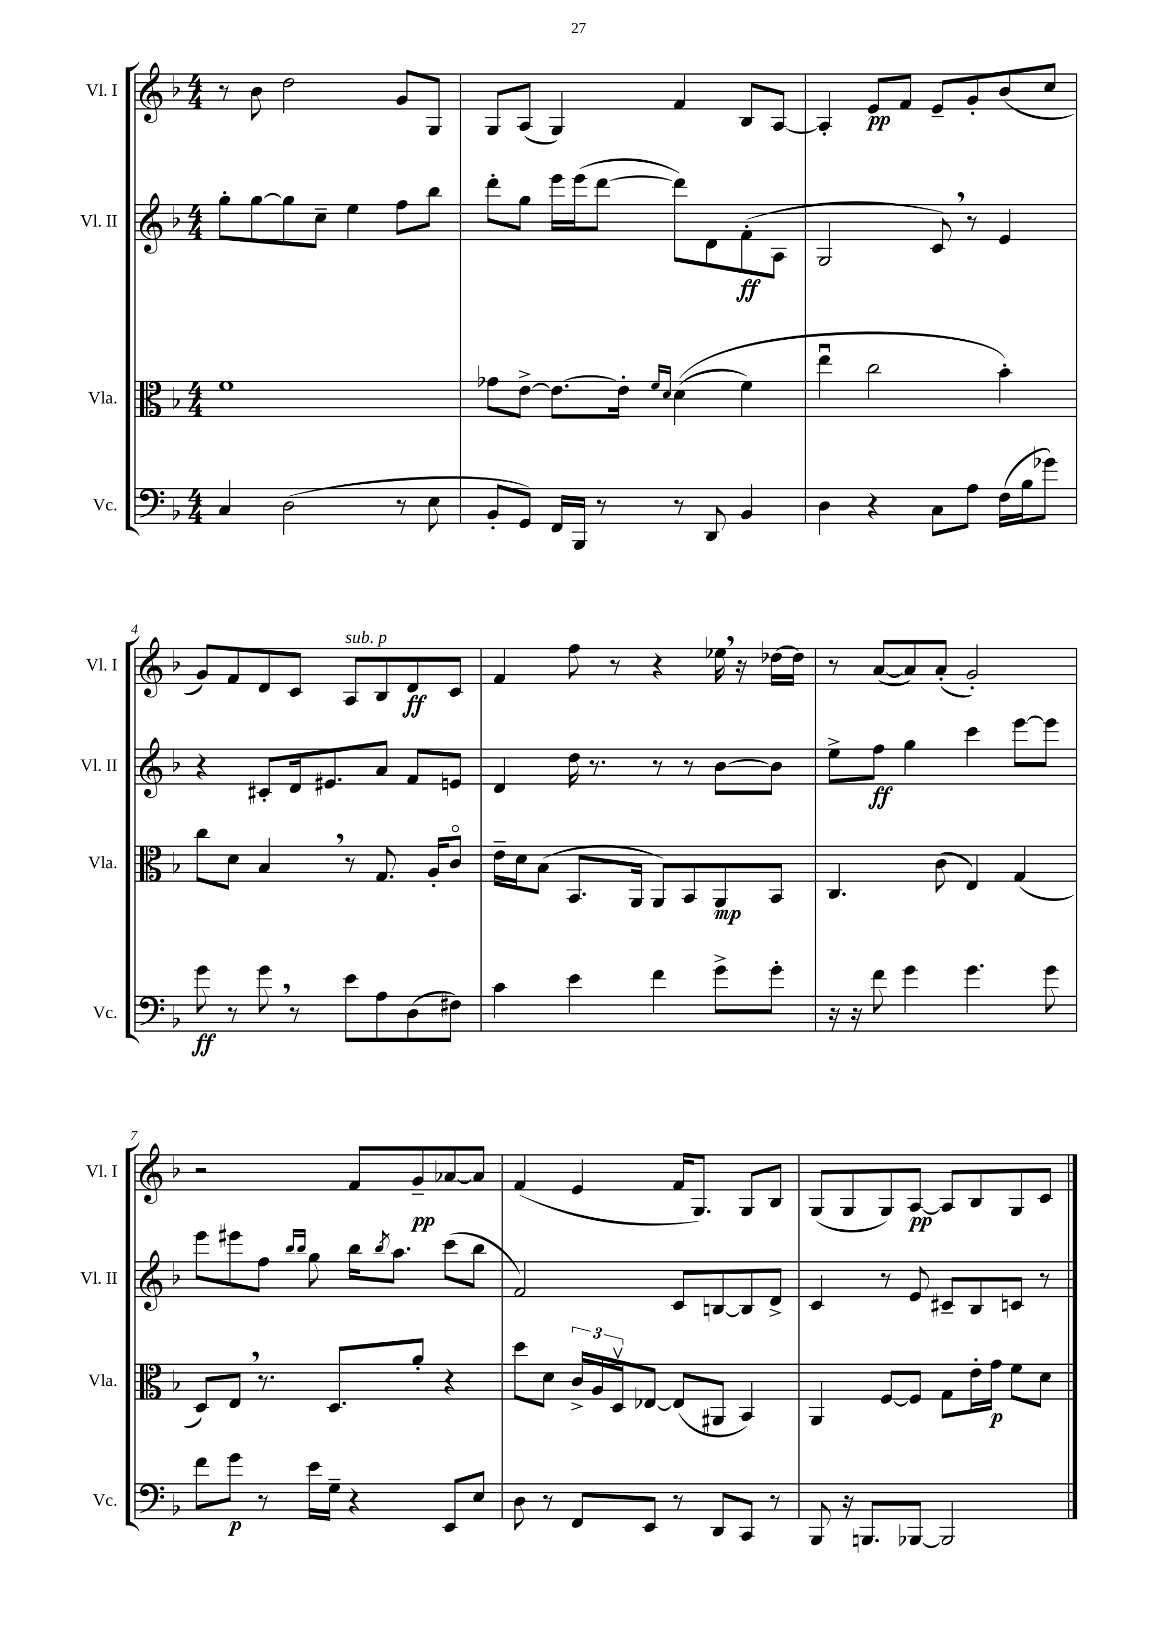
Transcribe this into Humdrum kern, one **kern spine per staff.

**kern	**kern	**kern	**kern
*staff4	*staff3	*staff2	*staff1
*clefF4	*clefC3	*clefG2	*clefG2
*k[b-]	*k[b-]	*k[b-]	*k[b-]
*M4/4	*M4/4	*M4/4	*M4/4
4C	1f	8gg'	8r
.	.	[8gg	8b-
(2D	.	8gg]	2dd
.	.	8cc~	.
.	.	4ee	.
8r	.	8ff	8g
8E	.	8bb-	8G
=	=	=	=
8BB-'	8g-	8ddd'	8G
8GG)	[8e^	8gg	(8A
16FF	8.e_	16eee	4G)
16BBB-	.	(16eee	.
8r	.	[8ddd	.
.	16e']	.	.
.	16qqf	.	.
.	16qqd	.	.
8r	&((4d	8ddd])	4f
8DD	.	8d	.
4BB-	4f)	(8f'	8B-
.	.	8A	[8A
=	=	=	=
4D	4eeu	2G	4A']
4r	2cc	.	8e
.	.	.	8f
8C	.	8c)	8e~
8A	.	8r	8g'
(16F	4b-'&)	4e	(8b-
16B-	.	.	.
8g-)	.	.	8cc
=	=	=	=
8g	8cc	4r	8g)
8r	8d	.	8f
8g	4B-	8c#'	8d
8r	.	16d	8c
.	.	8.e#	.
8e	8r	.	8A
8A	8.G	8a	8B-
(8D	.	8f	8d
.	16A'	.	.
8F#)	8co	8e	8c
=	=	=	=
4c	16e~	4d	4f
.	16d	.	.
.	(8B-	.	.
4e	8.BB-	16dd	8ff
.	.	8.r	.
.	.	.	8r
.	16AA	.	.
4f	8AA)	8r	4r
.	8BB-	8r	.
8g^	8AA	[8b-	16ee-
.	.	.	16r
8g'	8BB-	8b-]	[16dd-
.	.	.	16dd-]
=	=	=	=
16r	4.C	8ee^	8r
16r	.	.	.
8f	.	8ff	([8a
4g	.	4gg	8a])
.	(8c	.	(8a'
4.g	4E)	4ccc	2g')
.	(4G	[8eee	.
8g	.	8eee]	.
=	=	=	=
8f	8D)	8eee	2r
8g	8E	8eee#	.
8r	8.r	8ff	.
.	.	16qqbb-	.
.	.	16qqbb-	.
16e	.	8gg	.
16G~	8.D	.	.
4r	.	16bb-	8f
.	.	8qbb-	.
.	.	8.aa	.
.	8a'	.	8g~
8EE	4r	(8ccc	[8a-
8E	.	8bb-	8a-]
=	=	=	=
8D	8dd	2f)	(4f
8r	8d	.	.
8FF	24c^	.	4e
.	24A	.	.
.	24Dv	.	.
8EE	[8E-	.	.
8r	(8E-]	8c	16f
.	.	.	8.G)
8DD	8AA#	[8B	.
8CC	4BB-)	8B]	8G
8r	.	8d^	8B-
=	=	=	=
8BBB-	4AA	4c	(8G
16r	.	.	8G
8.BBB	.	.	.
.	[8F	8r	8G)
[8BBB-	8F]	8e	[8A
2BBB-]	8G	8c#~	8A]
.	16e'	8B-	8B-
.	16g	.	.
.	8f	8c	8G
.	8d	8r	8c
==	==	==	==
*-	*-	*-	*-
